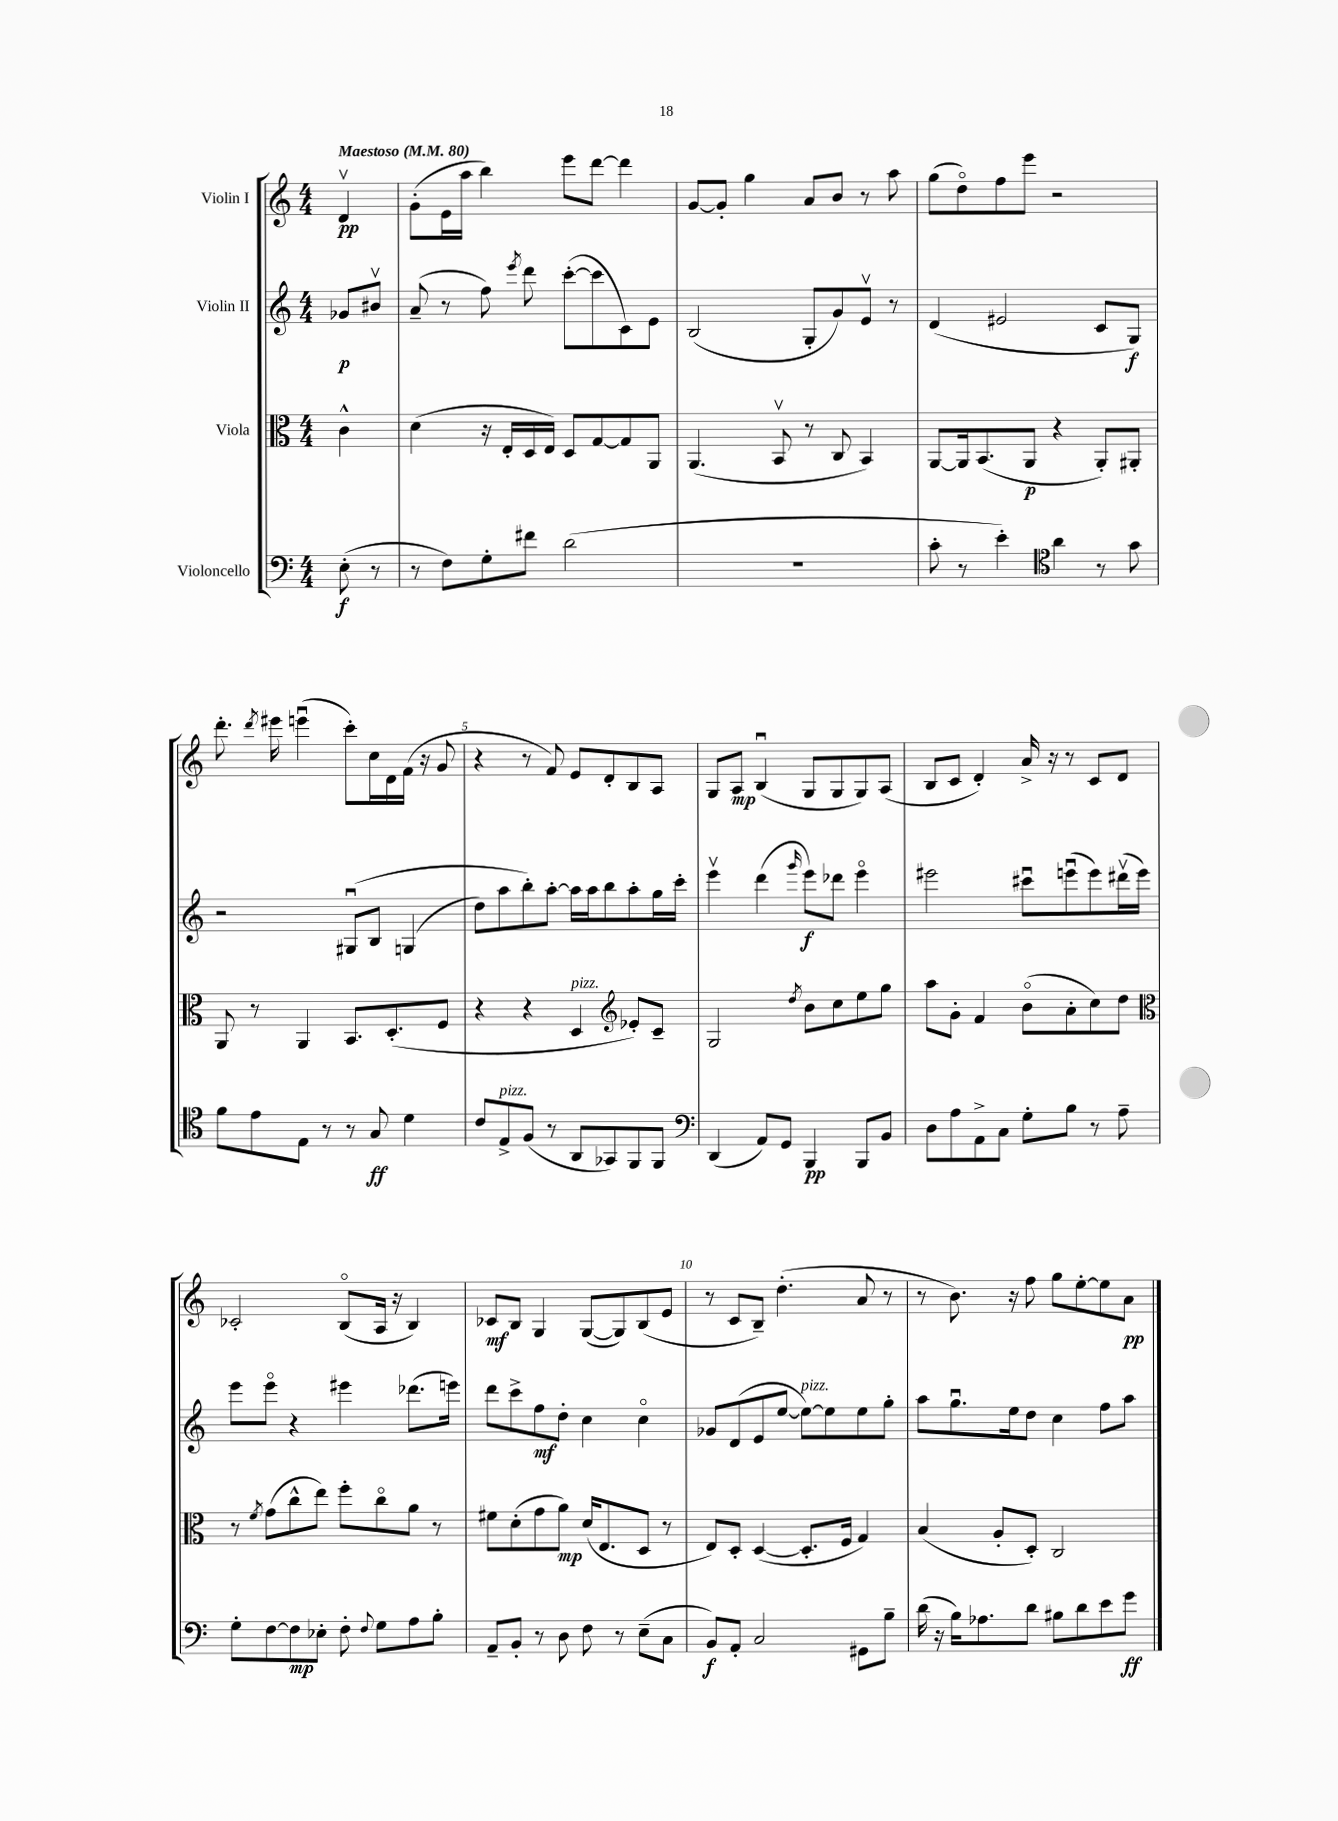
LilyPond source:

<<
\new StaffGroup <<
\new Staff = "s0" \with { instrumentName = "Violin I" } {
    \clef treble \key c \major \numericTimeSignature \time 4/4 \partial 4 \tempo "Maestoso" 4 = 80
    \autoBeamOff d'4\upbow\pp |
    g'8[-.( e'16 a''16] b''4) e'''8[ d'''8]~ d'''4 |
    g'8[~ g'8]-. g''4 a'8[ b'8] r8 a''8 |
    g''8[( d''8\flageolet) f''8 e'''8] r2 |
    d'''8.-. \acciaccatura { d'''8 } eis'''16 e'''4\downbow( c'''8[-.) c''16 d'16 f'16]( r16 g'8 |
    r4 r8 f'8) e'8[ d'8-. b8 a8] |
    g8[ a8]\mp b4\downbow( g8[ g8 g8) a8]( |
    b8[ c'8] d'4-.) a'16-> r16 r8 c'8[ d'8] |
    ces'2-. b8[\flageolet( a16] r16 b4) |
    ces'8[\mf b8] g4 g8[~( g8) b8( e'8] |
    r8 c'8[ b8]--) d''4.-.( a'8 r8 |
    r8 b'8.) r16 f''8 g''8[ e''8~-. e''8 a'8]\pp \bar "|." |
}
\new Staff = "s1" \with { instrumentName = "Violin II" } {
    \clef treble \key c \major \numericTimeSignature \time 4/4 \partial 4
    \autoBeamOff ges'8[\p bis'8]\upbow |
    a'8--( r8 f''8) \acciaccatura { e'''8 } d'''8 c'''8[~-.( c'''8 c'8) e'8] |
    b2( g8[-. g'8) e'8]\upbow r8 |
    d'4( eis'2 c'8[ g8]\f) |
    r2 gis8[\downbow\( b8] g4( |
    d''8[) a''8 b''8-.\) a''8]~-. a''16[ a''16 b''8 a''8-. g''16 c'''16]-. |
    e'''4\upbow d'''4( \grace { g'''16 } e'''8[\f) des'''8] e'''4\flageolet |
    eis'''2 cis'''8[\downbow e'''8\downbow( e'''8) dis'''16\upbow( e'''16]) |
    e'''8[ e'''8]\flageolet r4 eis'''4 des'''8.[( e'''16]) |
    d'''8[ c'''8-> f''8\mf d''8]-. c''4 c''4\flageolet |
    ges'8[ d'8( e'8 e''8]~ e''8[~^\markup { \italic "pizz." }) e''8 e''8 g''8]-. |
    a''8[ g''8.\downbow e''16 d''8] c''4 f''8[ a''8] \bar "|." |
}
\new Staff = "s2" \with { instrumentName = "Viola" } {
    \clef alto \key c \major \numericTimeSignature \time 4/4 \partial 4
    \autoBeamOff c'4-^ |
    d'4( r16 e16[-. d16 e16]) d8[ g8~ g8 a,8] |
    a,4.( b,8\upbow r8 c8 b,4) |
    a,8[~ a,16 b,8.( a,8]\p r4 a,8[-.) ais,8]-. |
    a,8 r8 a,4 b,8.[ d8.-.( f8] |
    r4 r4 d4^\markup { \italic "pizz." } \clef treble ees'8[-.) c'8]-- |
    g2 \acciaccatura { d''8 } b'8[ c''8 e''8 g''8] |
    a''8[ g'8]-. f'4 b'8[\flageolet( a'8-. c''8) d''8] |
    \clef alto r8 \acciaccatura { f'8 } g'8[( c''8-^ e''8]) f''8[-. c''8\flageolet a'8] r8 |
    fis'8[ d'8-.( g'8 a'8]\mp) d'16[( e8. d8] r8 |
    e8[) d8]-. d4~( d8.[-. f16] g4) |
    b4( a8[-. d8]-.) c2 \bar "|." |
}
\new Staff = "s3" \with { instrumentName = "Violoncello" } {
    \clef bass \key c \major \numericTimeSignature \time 4/4 \partial 4
    \autoBeamOff e8-.\f( r8 |
    r8 f8[) g8-. fis'8] d'2( |
    r1 |
    c'8-. r8 e'4-.) \clef tenor a'4 r8 g'8 |
    f'8[ e'8 e8] r8 r8 g8\ff d'4 |
    c'8[ e8->^\markup { \italic "pizz." } f8]( r8 a,8[ ges,8) f,8 f,8] |
    \clef bass d,4( a,8[) g,8] b,,4\pp b,,8[ b,8] |
    d8[ a8 a,8-> c8] g8[-. b8] r8 a8-- |
    g8[-. f8~ f8\mp ees8]-. f8-. \appoggiatura { f8 } g8[ a8 b8]-. |
    a,8[-- b,8]-. r8 d8 f8 r8 e8[--( c8] |
    b,8[\f) a,8]-. c2 gis,8[ b8]-- |
    d'16( r16 b16[) aes8. d'8] bis8[ d'8 e'8 g'8]\ff \bar "|." |
}
>>
>>
\layout { \context { \Score \override BarNumber.break-visibility = ##(#f #t #t) barNumberVisibility = #(every-nth-bar-number-visible 5) } }
